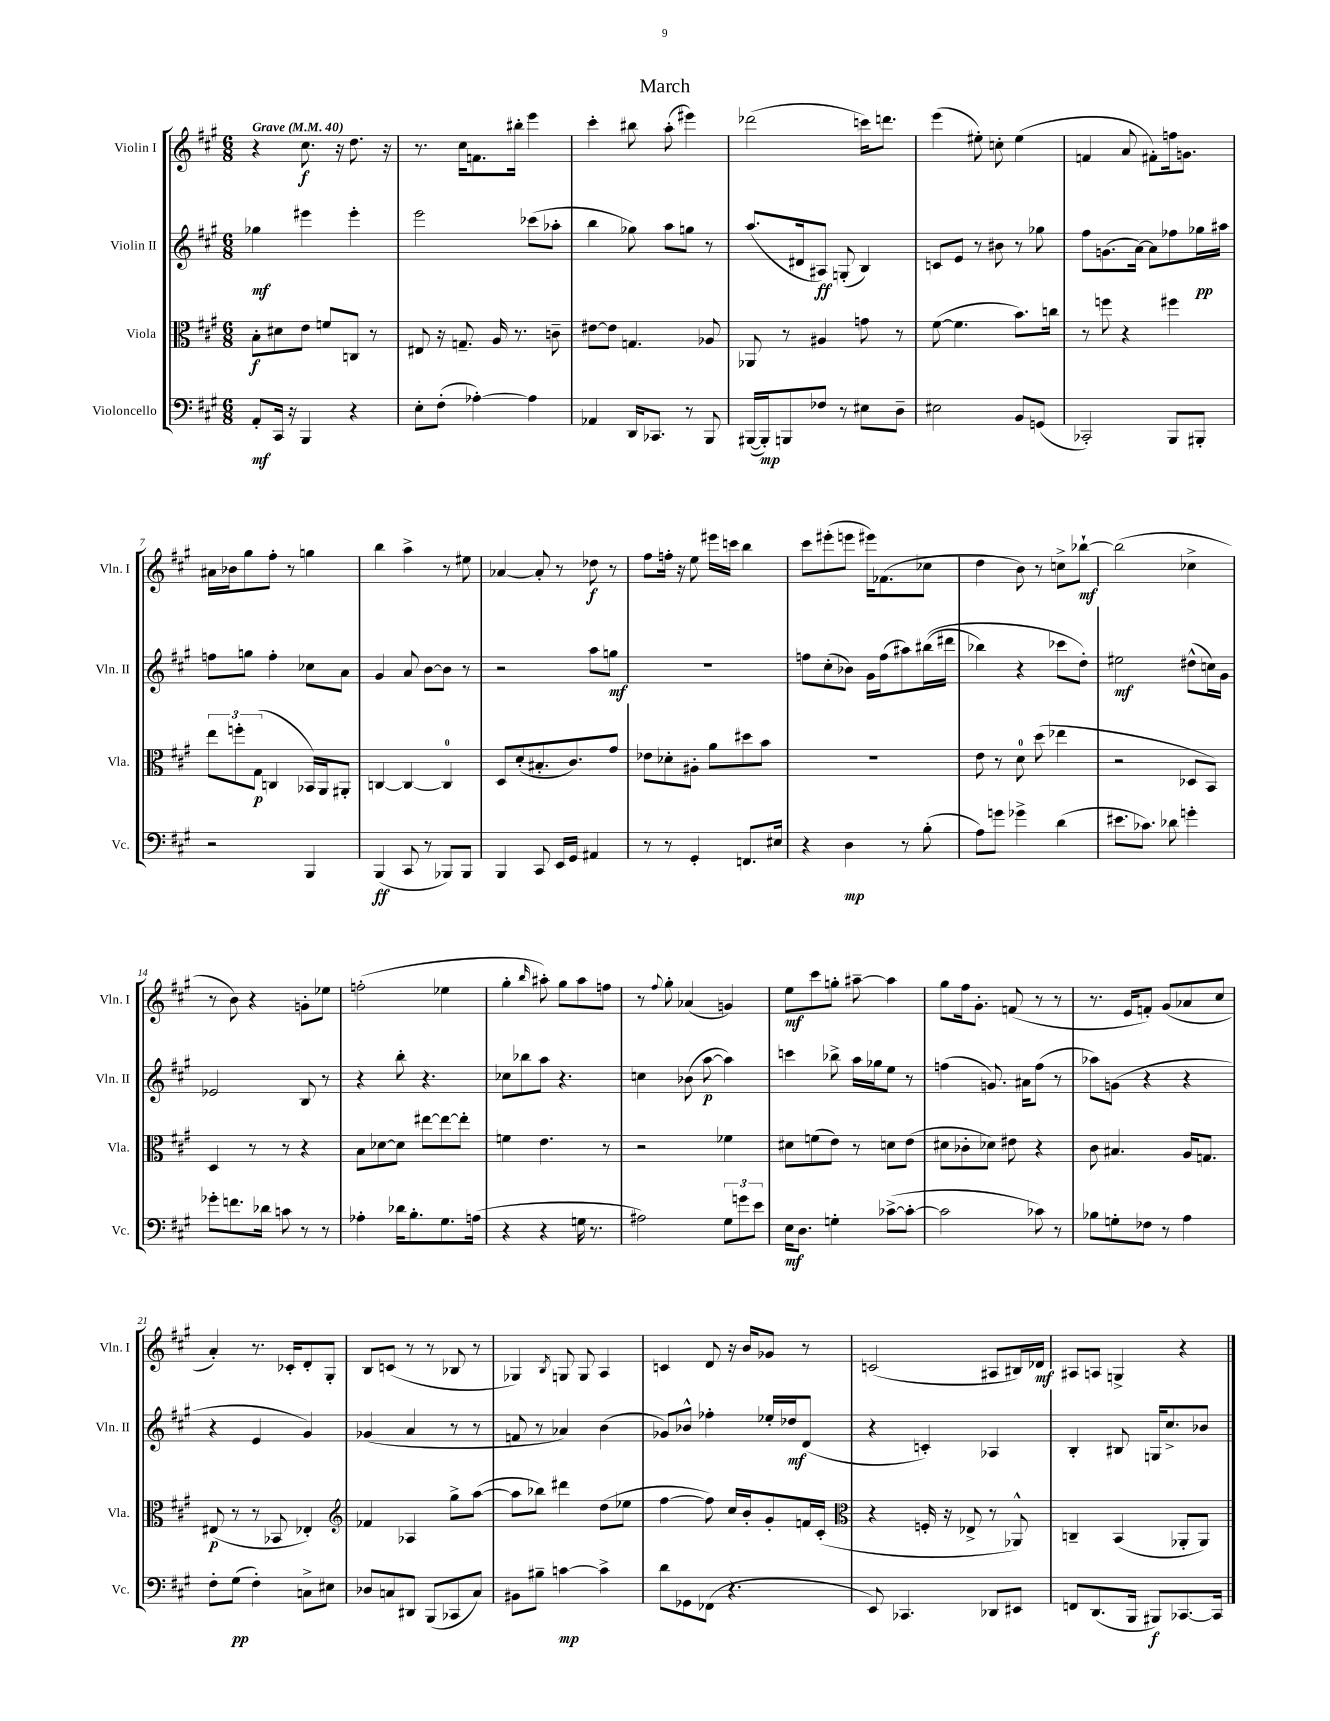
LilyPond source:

\header { title = "March" }
<<
\new StaffGroup <<
\new Staff = "s0" \with { instrumentName = "Violin I" shortInstrumentName = "Vln. I" } {
    \clef treble \key a \major \numericTimeSignature \time 6/8 \tempo "Grave" 4 = 40
    r4 cis''8.\f r16 d''8. r16 |
    r8. cis''16 f'8. bis''16-. e'''4 |
    cis'''4-. bis''8 a''8-.( eis'''4) |
    des'''2( c'''16) d'''8. |
    e'''4( eis''8-.) c''8-. eis''4( |
    f'4 a'8 fis'8-.) f''16 g'8. |
    ais'16 bes'16 gis''8 fis''8-. r8 g''4 |
    b''4 a''4-> r8 eis''8 |
    aes'4~ aes'8-. r8 des''8\f r8 |
    fis''8 f''16-. r16 e''8 eis'''16 c'''16 b''4 |
    cis'''8 eis'''8-.( e'''8 eis'''16) fes'8.( ces''8 |
    d''4 b'8) r8 c''8-> bes''8~-!\mf |
    bes''2( ces''4-> |
    r8 b'8) r4 g'8-. ees''8 |
    f''2-.( ees''4 |
    gis''4-. \grace { b''16 } ais''8-.) gis''8 ais''8 f''8 |
    r8 \appoggiatura { fis''8 } gis''8-. aes'4( g'4) |
    e''8\mf cis'''8 g''8-. ais''8~-- ais''4 |
    gis''8 fis''16 gis'8.-. f'8( r8 r8 |
    r8. e'16 f'8-.) gis'8( aes'8 cis''8 |
    a'4-.) r8. ces'16-. d'8-. gis8-. |
    b8 c'8( r8 r8 bes8 r8 |
    ges4) \acciaccatura { b8 } g8 g8 a4 |
    c'4 d'8 r16 b'16 ges'8 r8 |
    c'2( ais8 bis16) des'16\mf |
    ais8 a8 g4-> r4 \bar "|." |
}
\new Staff = "s1" \with { instrumentName = "Violin II" shortInstrumentName = "Vln. II" } {
    \clef treble \key a \major \numericTimeSignature \time 6/8
    ges''4\mf eis'''4 eis'''4-. |
    e'''2 ces'''8( aes''8-. |
    b''4 ges''8) a''8 g''8 r8 |
    a''8.( dis'16 ais8\ff) g8-.( b4) |
    c'8 e'8 r8 bis'8 r8 ges''8 |
    fis''8 g'8.( a'16~) a'8 fes''8 ges''16\pp ais''16 |
    f''8 g''8 f''4-. ces''8 a'8 |
    gis'4 a'8 b'8~ b'8 r8 |
    r2 a''8 g''8\mf |
    R2. |
    f''8 cis''8-.( bes'8) gis'16 f''16( ais''8) bis''16(\( dis'''16 |
    bes''4) r4 ces'''8 d''8-.\) |
    eis''2\mf dis''8-^( c''16) gis'16 |
    ees'2 b8 r8 |
    r4 b''8-. r4. |
    ces''8 bes''8 a''8 r4. |
    c''4 bes'8( a''8~\p a''4) |
    c'''4 bes''8-> a''16 ges''16 e''8 r8 |
    f''4( g'8.) ais'16 f''8( r8 |
    aes''8) g'8( r4 r4 |
    r4 e'4 gis'4) |
    ges'4( a'4 r8 r8 |
    f'8 r8 aes'4) b'4( |
    ges'8) bes'8-^ fes''4-. ees''16-. des''16\mf d'8( |
    r4 c'4-.) aes4 |
    b4-. bis8 g16 cis''8.-> bes'8 \bar "|." |
}
\new Staff = "s2" \with { instrumentName = "Viola" shortInstrumentName = "Vla." } {
    \clef alto \key a \major \numericTimeSignature \time 6/8
    b8-.\f dis'8 e'8 f'8 c8 r8 |
    eis8 r16 g8.-- a16 r8. c'8-- |
    eis'8~ eis'8 g4. aes8 |
    aes,8 r8 ais4 g'8 r8 |
    fis'8~( fis'4. b'8.) c''16 |
    r8 f''8 r4 fis''4 |
    \tuplet 3/2 { e''8 f''8-. gis8\p( } c4 bes,16) a,16 ais,8-. |
    c4~ c4~ c4-0 |
    d8 d'8-.( bis8.-. cis'8.) gis'8 |
    ees'8 des'8-. ais8-. a'8 dis''8 b'8 |
    R2. |
    e'8 r8 d'8-0 d''8( ees''4 |
    r2 des8 b,8) |
    d4 r8 r8 r4 |
    b8 des'8~ des'8 eis''8~ eis''8~ eis''8-. |
    f'4 e'4. r8 |
    r2 fes'4 |
    dis'8 f'8( e'8) r8 d'8 e'8( |
    dis'8 ces'8-. des'8) eis'8 r4 |
    cis'8 bis4. a16 g8. |
    eis8\p( r8 r8 bes,8 ees4-.) |
    \clef treble fes'4 aes4 gis''8-> a''8~( |
    a''8 bes''8) dis'''4 d''8( ees''8 |
    fis''4~ fis''8) cis''16 b'16-. gis'8-. f'16 cis'16-.( |
    \clef alto r4 f16-. r16 ees8-> r8 aes,8-^) |
    c4-- b,4( aes,8-. aes,8) \bar "|." |
}
\new Staff = "s3" \with { instrumentName = "Violoncello" shortInstrumentName = "Vc." } {
    \clef bass \key a \major \numericTimeSignature \time 6/8
    a,8-.\mf cis,16 r16 b,,4 r4 |
    e8-. fis8-.( aes4~-.) aes4 |
    aes,4 d,16 ces,8. r8 b,,8 |
    bis,,16~( bis,,16-.\mp) b,,8 fes8 r8 eis8 d8-- |
    eis2 b,8 g,8( |
    ces,2-.) b,,8 bis,,8-. |
    r2 b,,4 |
    b,,4\ff( cis,8 r8 bes,,8) bes,,8 |
    b,,4 cis,8 e,16 gis,16 ais,4 |
    r8 r8 gis,4-. f,8. eis16 |
    r4 d4\mp r8 b8-.( |
    a8) g'8 ges'4-> d'4( |
    eis'8. ces'8.) des'8 g'4-. |
    ges'8-. f'8. des'16 c'8 r8 r8 |
    aes4-. des'16 b8.-. gis8. a16( |
    r4 r4 g16 r8. |
    ais2) \tuplet 3/2 { gis8 g'8 e'8 } |
    e16\mf d8. g4-. ces'8~->( ces'8~-. |
    ces'2 ces'8) r8 |
    bes8 g8-. fes8 r8 a4 |
    fis8-. gis8\pp( fis4-.) c8-> eis8 |
    des8 c8 dis,8 b,,8( ces,8 c8) |
    bis,8 bis8-- c'4~\mp c'4-> |
    d'8 ges,8 fes,8( r4. |
    e,8) ces,4. des,8 eis,8 |
    f,8 d,8.( b,,16 bis,,8\f) ces,8.~ ces,16 \bar "|." |
}
>>
>>
